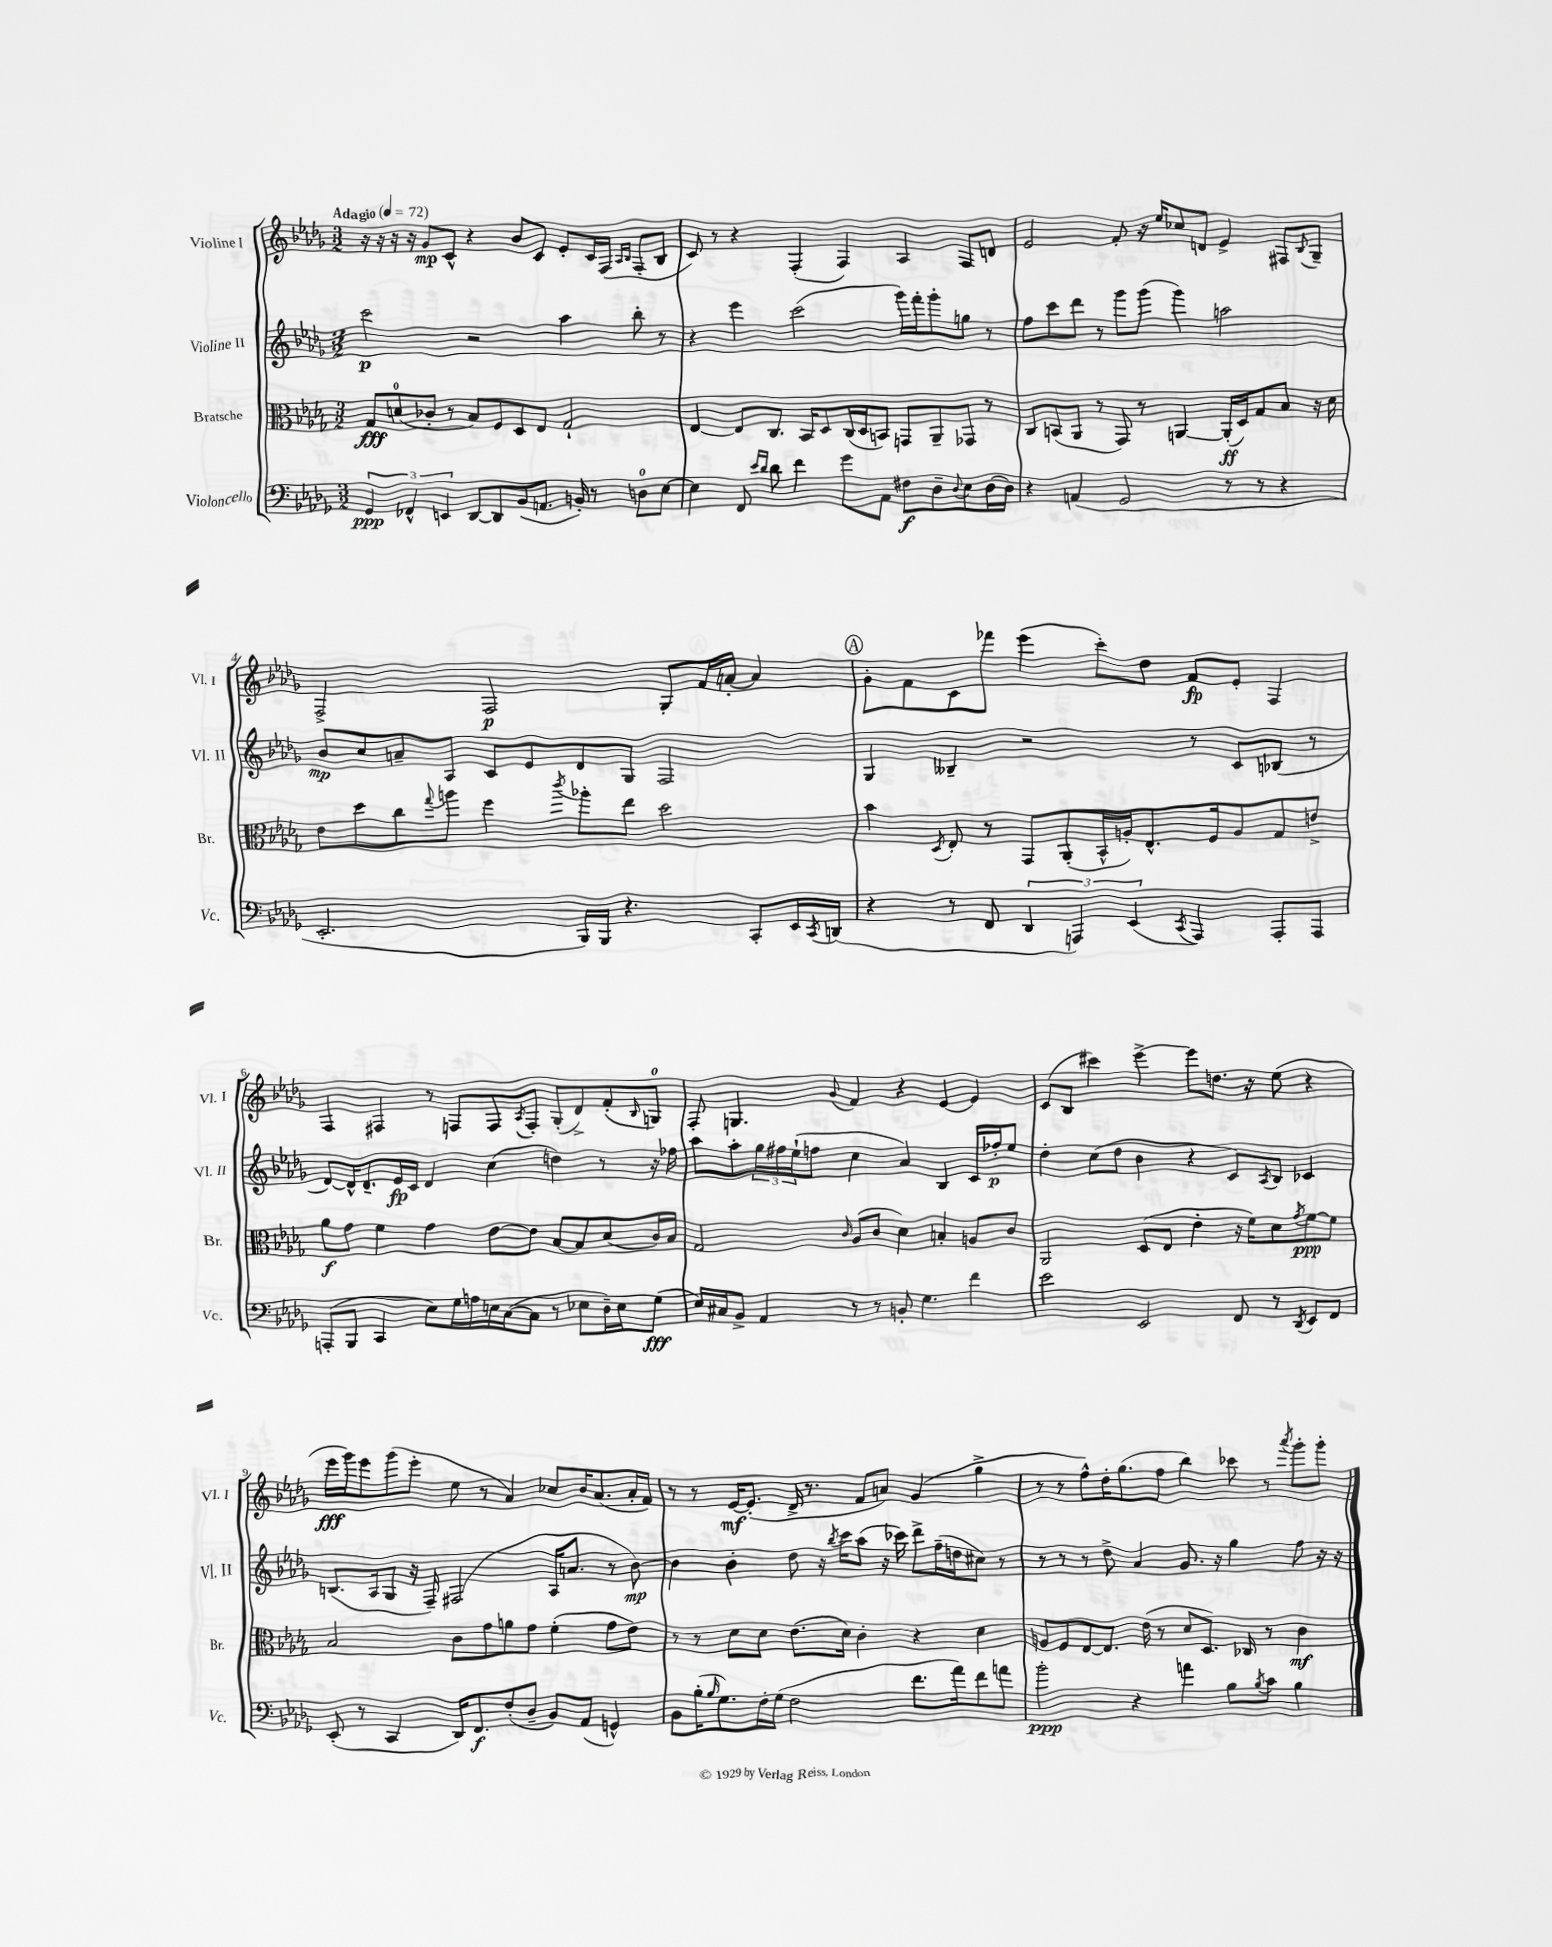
<<
\new StaffGroup <<
\new Staff = "s0" \with { instrumentName = "Violine I" shortInstrumentName = "Vl. I" } {
    \clef treble \key des \major \numericTimeSignature \time 3/2 \tempo "Adagio" 4 = 72
    r16 r16 r16 r16 ges'8\mp c'8-^ r4 bes'8 c'8 ees'8-. c'16 f16( \grace { aes16 bes16 } f8-. bes8 |
    c'8) r8 r4 f4-.( f4) aes4 f8 d'8 |
    ees'2 f'8-. r16 ees''16 ces''8 d'8 ees'4-> fis8 \appoggiatura { bes8 } ges8-- |
    f2-> f2\p ges8-. f'16 a'16~-. a'4 |
    \mark \markup { \circle "A" } ges'8-. f'8 c'8 fes'''8 ees'''4( c'''8-.) des''8 f'8\fp ees'8-. f4 |
    f4 fis4 r8 f8 f8 \acciaccatura { aes8 } f8-. ges8-.( des'8->) f'8-.( \grace { bes16 } g8-0) |
    f8-. g4. \appoggiatura { ges'8 } f'4 r4 ees'4~ ees'4 |
    c'8( bes8 cis'''4) ees'''4~-> ees'''8 d''8. r16 ees''8( r4 |
    ees'''16\fff ges'''16) ees'''8 ges'''8( ees'''8-. ees''8 r8 aes'4) ces''8 bes'16 aes'8.( aes'16-. f'16) |
    r8 r8 ees'16~\mf ees'8.-.( des'16-> r8. f'8 a'8) ges'4( ges''4-> |
    r8 r8 f''8-^) des''16-. ges''8.( f''8 bes''4) ces'''8 r8 \acciaccatura { aes'''8 } ges'''8-. ges'''8-. \bar "|." |
}
\new Staff = "s1" \with { instrumentName = "Violine II" shortInstrumentName = "Vl. II" } {
    \clef treble \key des \major \numericTimeSignature \time 3/2
    c'''2\p r2 aes''4 bes''8-. r8 |
    r4 ees'''4 c'''2( ges'''16) f'''16-. ges'''8-. g''8 r8 |
    f''8 c'''8 des'''8 r8 ges'''8 ges'''8( ges'''4) a''2 |
    bes'8\mp c''8 a'8-- aes8 c'8 ees'8 des'8 ges8 f2 |
    \mark \markup { \circle "A" } ges4 beses4-- r2 r8 c'8 bes8( r8 |
    des'8~) des'16-^ des'8.-- ees'16\fp c'16 des'4 c''4( d''4) r8 r16 fes''16 |
    aes''8 aes''8-. \tuplet 3/2 { ges''16 fis''16 ees''16-!( } f''8 c''4 aes'4) bes4 c'16 fes''16-.\p ees''8 |
    des''4-. c''8( des''8 bes'4 r4 c'8) \acciaccatura { aes8 } bes8 ces'4 |
    b8.( aes16 ges8 r16 f16--) fis2( aes16 a'8. r8 bes'8~\mp) |
    bes'4 bes'4-. des''8 r16 \acciaccatura { bes''8 } c'''16 aes''8( r16 ces'''16) des'''8-> f''16--( d''16 cis''8) r8 |
    r8 r8 r8 des''8-> aes'4 ges'8. r16 ges''4 f''8 r16 r16 \bar "|." |
}
\new Staff = "s2" \with { instrumentName = "Bratsche" shortInstrumentName = "Br." } {
    \clef alto \key des \major \numericTimeSignature \time 3/2
    ges8\fff d'8-0( ces'8-. r8 bes8) f8 des8 ees8 ges2-! |
    ees4~ ees8 c8. bes,16 des8 c16( des16 b,8) g,8 aes,8-- ges,8 r8 |
    c8 b,8( aes,8 r8 ges,8) r8 a,4~ a,16-.\ff( des16) ges8 bes8 r16 des'16 |
    ees'8 des''8 c''8 \appoggiatura { ges''8 } a''8 f''4 \acciaccatura { c'''8 } aes''8-. ees''8 des''2 |
    \mark \markup { \circle "A" } bes'4 \acciaccatura { des8 } ees8-. r8 ges,8 aes,8-.( bes,16-^ a16-.) ees8.-^ f16 a8 ges8 e'8-> |
    aes'8\f ges'8 f'4 ges'4 ees'8~ ees'8 bes8~ bes8 des'8( c'16) bes16 |
    ges2 \grace { c'16 } aes8( c'8 des'4) b4-. a8 c'8 |
    aes,2 des8( ees8 ees'4-. r16 f'16) des'8 \acciaccatura { ges'8 } f'8~\ppp f'8 |
    bes2 c'8 ges'8 a'8 ges'8 f'4-.( ges'8 ees'8) |
    r8 r8 des'8 des'8 ees'8.( des'16) c'4-. r4 des'4 |
    a8 f8 ees8~ ees8. ees'16( r8 des'8 des8.) ces16 r8 c'4\mf \bar "|." |
}
\new Staff = "s3" \with { instrumentName = "Violoncello" shortInstrumentName = "Vc." } {
    \clef bass \key des \major \numericTimeSignature \time 3/2
    \tuplet 3/2 { ges,4\ppp fes,4-^ e,4 } des,8~ des,8 bes,8( a,8. b,16-.) r8 d8-0 ees8~ |
    ees4 f,8 \grace { ees'16 des'16 } des'8 f'4 ges'8 aes,8 fis8\f des8-- \appoggiatura { des8 } ees8 des16~ des16 |
    r4 a,4( ges,2 r8 r8 r4 |
    ees,2.-. bes,,16) bes,,16 r4. c,8-. ees,16 \acciaccatura { c,8 } d,16( |
    \mark \markup { \circle "A" } r4 r8 f,8 \tuplet 3/2 { des,4 a,,4) ees,4( } \acciaccatura { c,8 } a,,4) a,,8-. a,,8 |
    a,,8-.( bes,,8 c,4 ees8) ges16 a16 e16 c16~( c8 r8 ees8 des16--) ees16 ges8\fff( |
    ees16) cis16 bes,8-> aes,4 r8 r8 b,8-. ges4. f'4 |
    ees'2 ees,2 f,8 r8 \acciaccatura { des,8 } ees,8 f,8 |
    ees,8-.( r8 c,4 des,16) f,8.\f f8-.( des8-- bes,8) aes,8( g,4-^) |
    bes,8 bes16-.( \grace { bes16 } ges8.) f16-. ges16( f2 f'8. aes'16) f'8 a'8 |
    bes'2-.\ppp r4 a'4 bes8 \acciaccatura { bes8 } c'8 bes4 \bar "|." |
}
>>
>>
